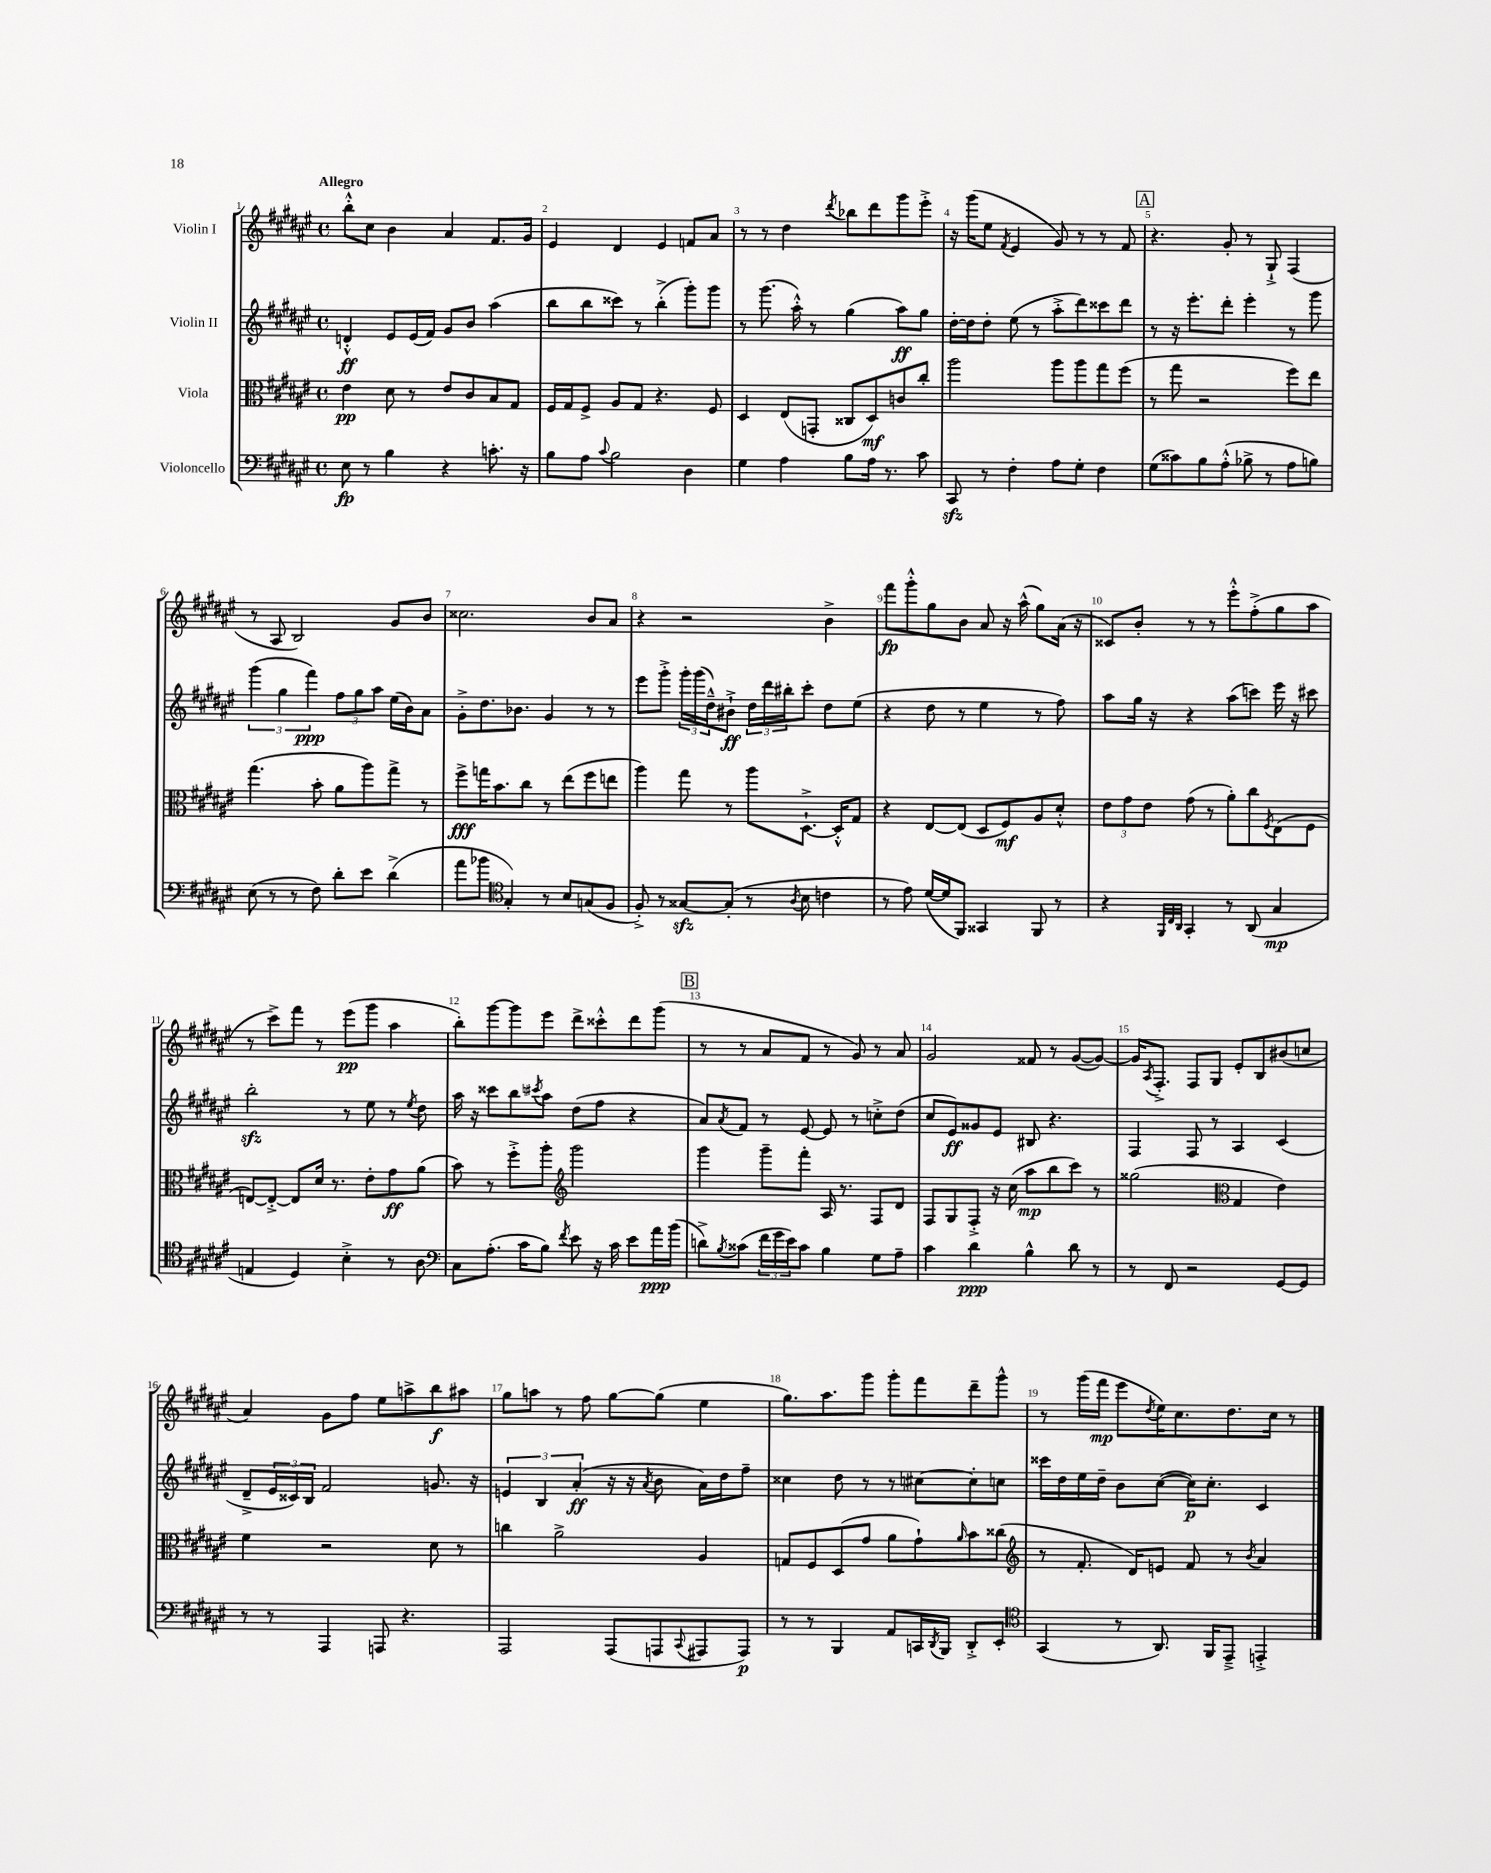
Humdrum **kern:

**kern	**kern	**kern	**kern
*staff4	*staff3	*staff2	*staff1
*clefF4	*clefC3	*clefG2	*clefG2
*k[f#c#g#d#a#e#]	*k[f#c#g#d#a#e#]	*k[f#c#g#d#a#e#]	*k[f#c#g#d#a#e#]
*M4/4	*M4/4	*M4/4	*M4/4
*met(c)	*met(c)	*met(c)	*met(c)
8E#	4e#	4d'^^	8bb'^^
8r	.	.	8cc#
4B	8d#	8e#	4b
.	8r	(16e#	.
.	.	16f#)	.
4r	8e#	8g#	4a#
.	8c#	8b	.
8.c'	8B	(4aa#	8.f#
.	8G#	.	.
16r	.	.	16g#
=	=	=	=
8B	16F#	8bb	4e#
.	16G#	.	.
8A#	8F#^	8bb	.
8qqc#	.	.	.
2B	8A#	8ccc##)	4d#
.	8G#	8r	.
.	4.r	(4bb'^	4e#
4D#	.	8ggg#')	8f
.	8F#	8ggg#	8a#
=	=	=	=
4G#	4D#	8r	8r
.	.	(8.ggg#	8r
4A#	(8E#	.	4dd#
.	.	16aa#'^^)	.
.	8GG'	8r	.
.	.	.	8qddd#
8B	8C##	(4gg#	8bb-
16A#	8D#)	.	8ddd#
8.r	.	.	.
.	8c	8aa#)	8ggg#
8c#	8cc#'	8gg#	8eee#'^
=	=	=	=
8CC#	2aa#	[16dd#'	16r
.	.	16dd#]	(16ggg#
8r	.	8dd#'	8ee#
.	.	.	8qf#
4F#'	.	(8ee#	4e#
.	.	8r	.
8A#	8aa#	8aa#'^	8g#)
8G#'	8aa#	8ddd#)	8r
4F#	8gg#	8ccc##	8r
.	(8ff#	8ddd#	8f#
=	=	=	=
(8G#	8r	8r	4.r
8c##)	8gg#	16r	.
.	.	8.eee#'	.
8B	2r	.	.
(8A#'^^	.	8ddd#'	8g#'
8B-^	.	4eee#'	8r
8r	.	.	8G#`^
8A#	8ff#)	8r	(4F#
8B)	8ee#	8ggg#	.
=	=	=	=
(8E#	(4.gg#	(6ggg#	8r
8r	.	.	8A#
.	.	6gg#	.
8r	.	.	2B)
.	.	6fff#)	.
8F#)	8b'	.	.
8d#'	8a#	12ff#	.
.	.	12gg#	.
8e#	8aa#)	.	.
.	.	12aa#	.
(4d#^	8gg#^	(16ee#	8g#
.	.	16b)	.
.	8r	8a#	8b
=	=	=	=
8a#	8ff#^	8g#'^	2.cc##
8b-	16gg	8.dd#	.
.	8.b	.	.
*clefC4	*	*	*
4G#')	.	.	.
.	.	8.b-	.
.	8cc#	.	.
8r	8r	4g#	.
8B	(8ee#	.	.
(8G	8ff#	8r	8b
8F#	8ee	8r	8a#
=	=	=	=
8F#'^)	4aa#)	8eee#	4r
8r	.	8ggg#'^	.
[8G##	8gg#	24ggg#'	2r
.	.	(24ggg#	.
.	.	24dd#~^^)	.
(8G##']	8r	8b#`^	.
8r	8aa#	24dd#	.
.	.	24ddd#	.
.	.	24bb#'	.
8qA#	.	.	.
8B	[8.D#`^	8ccc#'	.
4c	.	8dd#	4b^
.	16D#'^^]	.	.
.	8G#	(8ee#	.
=	=	=	=
8r	4r	4r	8fff#
8e#)	.	.	8ggg#'^^
([16d#	[8E#	8dd#	8gg#
16d#]	.	.	.
8FF#)	(8E#]	8r	8b
4GG##	8D#	4ee#	8a#
.	8F#)	.	16r
.	.	.	(16aa#^^
8FF#	8A#	8r	8gg#)
8r	8d#'^^	8ff#)	(16a#
.	.	.	16r
=	=	=	=
4r	12e#	8aa#	8c##)
.	12g#	.	.
.	.	16gg#	8b'
.	12e#	.	.
.	.	16r	.
32qqFF#	.	.	.
32qqC#	.	.	.
32qqAA#	.	.	.
4GG#'	(8g#	4r	8r
.	8r	.	8r
8r	8a#')	(8aa#	8eee#'^^
(8AA#	8cc#	8ccc)	(8ff#'^
.	8qF#	.	.
4G#	(8E#	16eee#	8gg#
.	.	16r	.
.	8F#	8ccc#	8aa#
=	=	=	=
4E	[8E)	2bb'	8r
.	8E'^_	.	8ccc#^)
4D#)	8E]	.	8fff#
.	16d#	.	8r
.	8.r	.	.
4B'^	.	8r	(8eee#
.	8e#'	8ee#	8ggg#
8r	8g#	8r	4aa#
.	.	8qee#	.
8A#	(8a#	8dd#	.
=	=	=	=
*clefF4	*	*	*
8C#	8b)	16aa#	8bb')
.	.	16r	.
(8.A#'	8r	8ccc##	[8ggg#
.	8ff#'^	8bb	8ggg#]
16c#	.	.	.
.	.	8qccc#	.
8B)	8aa#'	8aa#	8eee#
*	*clefG2	*	*
8qf#	.	.	.
8e#	2ggg#	(8dd#	8ddd#^
16r	.	8ff#	8ccc##'^^
16c#	.	.	.
8e#	.	4r	8ddd#
16a#	.	.	(8ggg#
(16b	.	.	.
=	=	=	=
8d^)	4ggg#	8a#)	8r
8qB	.	8qa#	.
(8c##	.	8f#	8r
24f#	8ggg#~	8r	8a#
24g#	.	.	.
24e#)	.	.	.
8c##	8fff#'	[8e#	8f#
4B	16A#	8e#]	8r
.	8.r	.	.
.	.	8r	8g#)
8G#	8F#	8cc'^	8r
8A#~	8d#	(8dd#	8a#
=	=	=	=
4c#	8F#	8cc#	2g#
.	8G#	8e#)	.
4d#	8F#'^	8g##	.
.	16r	8e#	.
.	(16cc#	.	.
4B^^	8aa#	8B#	8f##
.	8bb	4.r	8r
8d#	8ccc#)	.	([8g#
8r	8r	.	8g#_)
=	=	=	=
8r	(2gg##	4F#	16g#]
.	.	.	8qA#
.	.	.	8.F#'^
8FF#	.	.	.
2r	.	8F#	8F#
.	.	8r	8G#
*	*clefC3	*	*
.	4G#	4A#	8e#'
.	.	.	8B
[8GG#	4e#)	(4c#	(8b#
8GG#]	.	.	8cc
=	=	=	=
8r	4f#	8d#~^	4a#)
8r	.	24e#	.
.	.	24c##)	.
.	.	24B	.
4AAA#	2r	2f#	8g#
.	.	.	8ff#
8AAA	.	.	8ee#
4.r	.	.	8aa^
.	8d#	8.g	8bb
.	8r	.	8aa#
.	.	16r	.
=	=	=	=
2AAA#	4cc	6e	8gg#
.	.	.	8aa
.	.	6B	.
.	2a#^	.	8r
.	.	(6a#'	.
.	.	.	8ff#
(8AAA#	.	16r	[8gg#
.	.	16r	.
.	.	8qa#	.
8AAA	.	8b	(8gg#]
8qqCC#	.	.	.
8AAA#	4A#	16a#)	4ee#
.	.	16dd#	.
8AAA#)	.	8ff#~	.
=	=	=	=
8r	8G	4cc##	8.gg#)
8r	8F#	.	.
.	.	.	8.aa#
4BBB	(8D#	8dd#	.
.	8g#	8r	8ggg#
8AA#	8a#	8r	8ggg#'
16CC	8g#`)	[8cc#	8fff#
8qDD#	.	.	.
16BBB	.	.	.
.	16qqa#	.	.
8DD#'^	8b	8cc#']	8ddd#~
8EE#'	(8cc##	8cc	8ggg#^^
=	=	=	=
*clefC4	*clefG2	*	*
(4GG#	8r	16ccc##	8r
.	.	16dd#	.
.	8.f#'	16ee#	(16ggg#
.	.	16dd#~	16fff#
8r	.	8b	8eee#
.	16d#)	.	.
.	.	.	8qdd#
8.AA#)	8e	([8cc#	16ee#)
.	.	.	8.cc#
.	8f#	16cc#])	.
16FF#	.	8.cc#'	.
8EE#~^	8r	.	8.dd#
.	8qb	.	.
4EE'^	4a#	4c#	.
.	.	.	16cc#
.	.	.	8r
==	==	==	==
*-	*-	*-	*-
